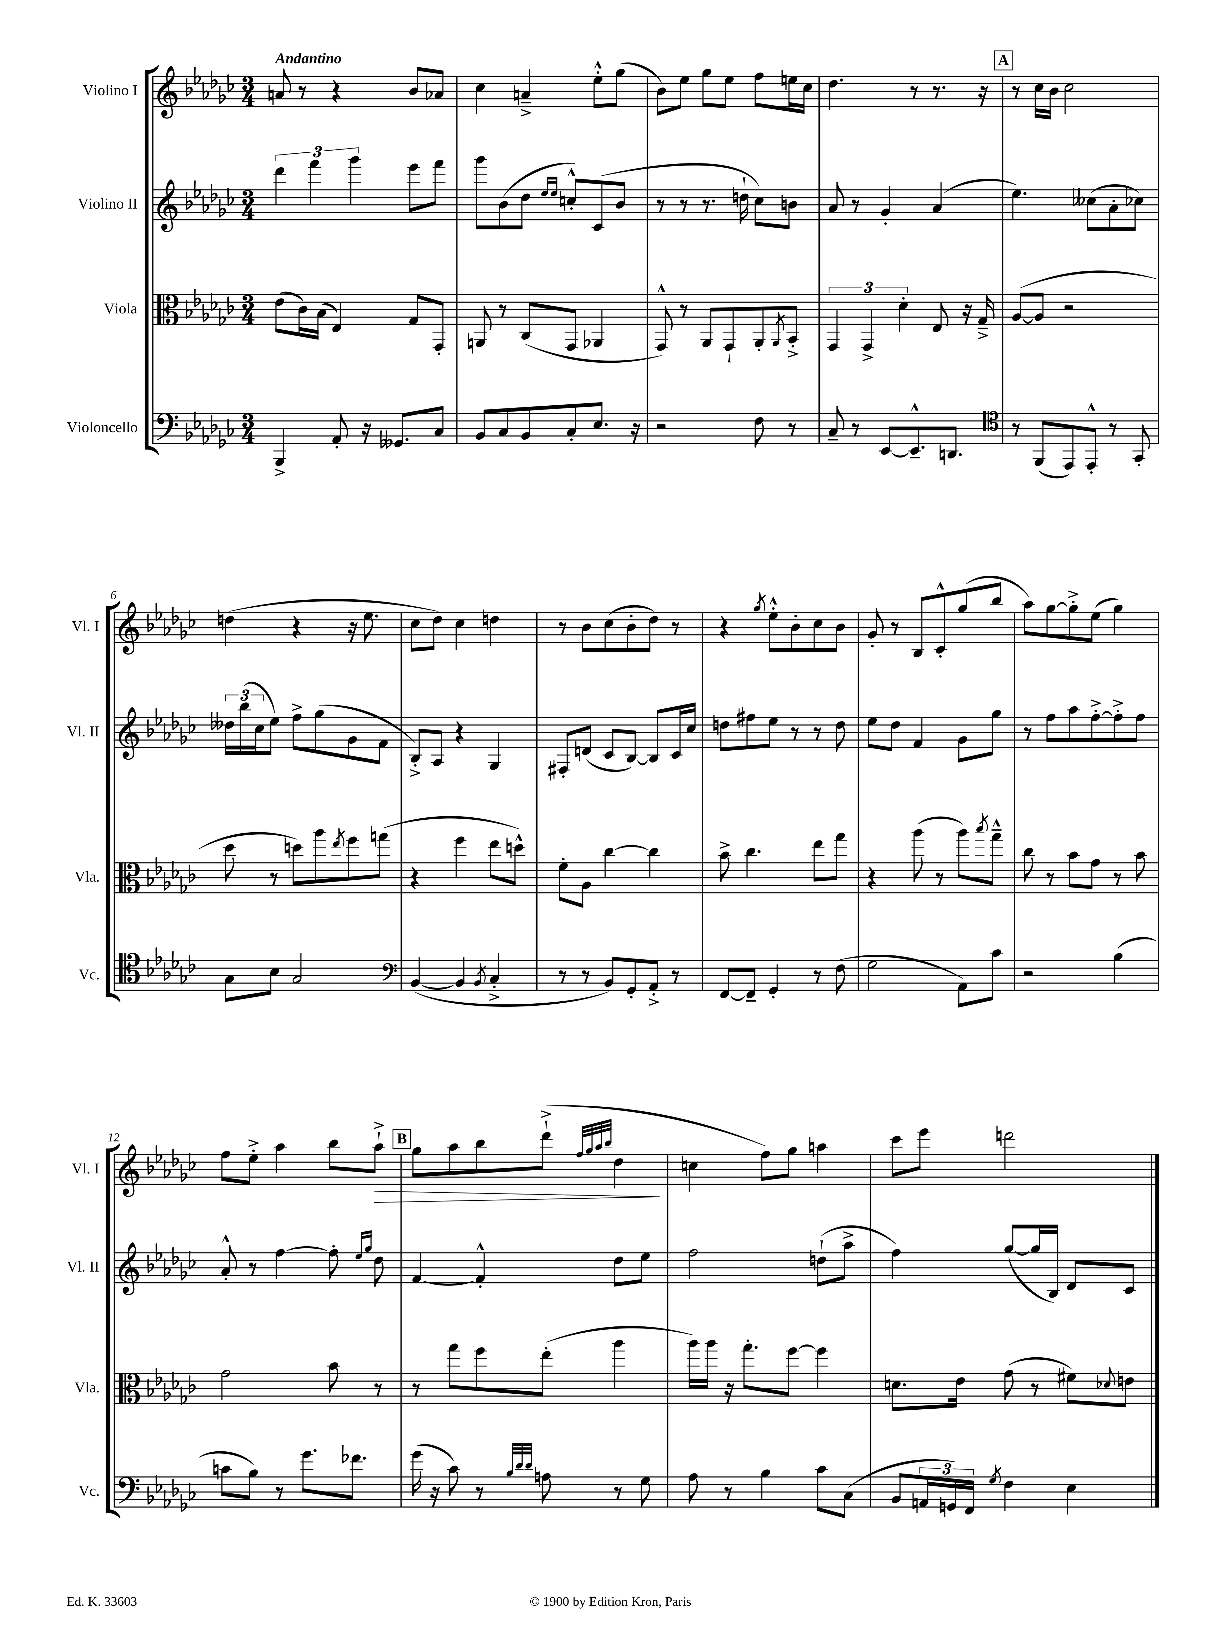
<<
\new StaffGroup <<
\new Staff = "s0" \with { instrumentName = "Violino I" shortInstrumentName = "Vl. I" } {
    \clef treble \key ges \major \numericTimeSignature \time 3/4 \tempo "Andantino"
    a'8 r8 r4 bes'8 aes'8 |
    ces''4 a'4---> ees''8-.-^ ges''8( |
    bes'8) ees''8 ges''8 ees''8 f''8 e''16 ces''16 |
    des''4. r8 r8. r16 |
    \mark \markup { \box "A" } r8 ces''16 bes'16 ces''2 |
    d''4( r4 r16 ees''8. |
    ces''8 des''8) ces''4 d''4 |
    r8 bes'8 ces''8( bes'8-. des''8) r8 |
    r4 \acciaccatura { ges''8 } ees''8-.-^ bes'8-. ces''8 bes'8 |
    ges'8-. r8 bes8 ces'8-.-^ ges''8( bes''8 |
    aes''8) ges''8~ ges''8-.-> ees''8( ges''4) |
    f''8 ees''8-.-> aes''4 bes''8 aes''8-!->\> |
    \mark \markup { \box "B" } ges''8 aes''8 bes''8 des'''8-!->( \grace { f''32 ges''32 aes''32 bes''32 } des''4\! |
    c''4 f''8) ges''8 a''4 |
    ces'''8 ees'''8 d'''2 \bar "|." |
}
\new Staff = "s1" \with { instrumentName = "Violino II" shortInstrumentName = "Vl. II" } {
    \clef treble \key ges \major \numericTimeSignature \time 3/4
    \tuplet 3/2 { des'''4 f'''4 ges'''4 } ees'''8 f'''8 |
    ges'''8 bes'8( des''8 \grace { ees''16 ees''16 } c''8-.-^) ces'8( bes'8 |
    r8 r8 r8. d''16-! ces''8) b'8 |
    aes'8 r8 ges'4-. aes'4( |
    \mark \markup { \box "A" } ees''4.) ceses''8( aes'8-. ces''8) |
    \tuplet 3/2 { deses''16 bes''16( ces''16 } ees''8) f''8-> ges''8( ges'8 f'8 |
    bes8-.->) aes8 r4 ges4 |
    fis8-. d'8( ces'8 bes8~) bes8 ces'16 ces''16 |
    d''8 fis''8 ees''8 r8 r8 d''8 |
    ees''8 des''8 f'4 ges'8 ges''8 |
    r8 f''8 aes''8 f''8~-.-> f''8-.-> f''8 |
    aes'8-.-^ r8 f''4~ f''8-. \grace { ees''16 ges''16 } des''8 |
    \mark \markup { \box "B" } f'4~ f'4-.-^ des''8 ees''8 |
    f''2 d''8-!( aes''8-> |
    f''4) ges''8~( ges''16 bes16) des'8 ces'8 \bar "|." |
}
\new Staff = "s2" \with { instrumentName = "Viola" shortInstrumentName = "Vla." } {
    \clef alto \key ges \major \numericTimeSignature \time 3/4
    ees'8( ces'16) bes16( ees4) ges8 ges,8-. |
    a,8 r8 ces8( ges,8 aes,4 |
    ges,8-^) r8 aes,8 ges,8-! aes,8-. \acciaccatura { aes,8 } bes,8-.-> |
    \tuplet 3/2 { ges,4 ges,4-> des'4-. } ees8 r16 ges16---> |
    \mark \markup { \box "A" } aes8~( aes8 r2 |
    des''8 r8 d''8) aes''8 \acciaccatura { ees''8 } f''8 g''8( |
    r4 f''4 ees''8 d''8-^) |
    f'8-. aes8 ces''4~ ces''4 |
    bes'8-> ces''4. ees''8 ges''8 |
    r4 aes''8( r8 aes''8) \acciaccatura { bes''8 } ges''8---^ |
    ces''8 r8 bes'8 ges'8 r8 bes'8 |
    ges'2 bes'8 r8 |
    \mark \markup { \box "B" } r8 ges''8 f''8 ees''8-.( aes''4 |
    aes''16) aes''16 r16 ges''8.-. f''8~ f''4 |
    d'8. ees'16 ges'8( r8 fis'8) \appoggiatura { des'8 } e'8 \bar "|." |
}
\new Staff = "s3" \with { instrumentName = "Violoncello" shortInstrumentName = "Vc." } {
    \clef bass \key ges \major \numericTimeSignature \time 3/4
    bes,,4-> aes,8-. r16 geses,8. ces8 |
    bes,8 ces8 bes,8 ces8-. ees8. r16 |
    r2 f8 r8 |
    ces8-- r8 ees,8~ ees,8.---^ d,8. |
    \mark \markup { \box "A" } \clef tenor r8 f,8( ees,8) ees,8-.-^ r8 ges,8-. |
    ges8 bes8 ges2 |
    \clef bass bes,4~( bes,4 \acciaccatura { bes,8 } ces4-.-> |
    r8 r8 bes,8) ges,8-. aes,8-.-> r8 |
    f,8~ f,8-- ges,4-. r8 f8( |
    ges2 aes,8) ces'8 |
    r2 bes4( |
    c'8 bes8) r8 ges'8. fes'8. |
    \mark \markup { \box "B" } ges'16( r16 ces'8) r8 \grace { bes32 des'32 des'32 } a8 r8 ges8 |
    aes8 r8 bes4 ces'8 ces8( |
    bes,8 \tuplet 3/2 { a,16 g,16) f,16 } \acciaccatura { ges8 } f4 ees4 \bar "|." |
}
>>
>>
